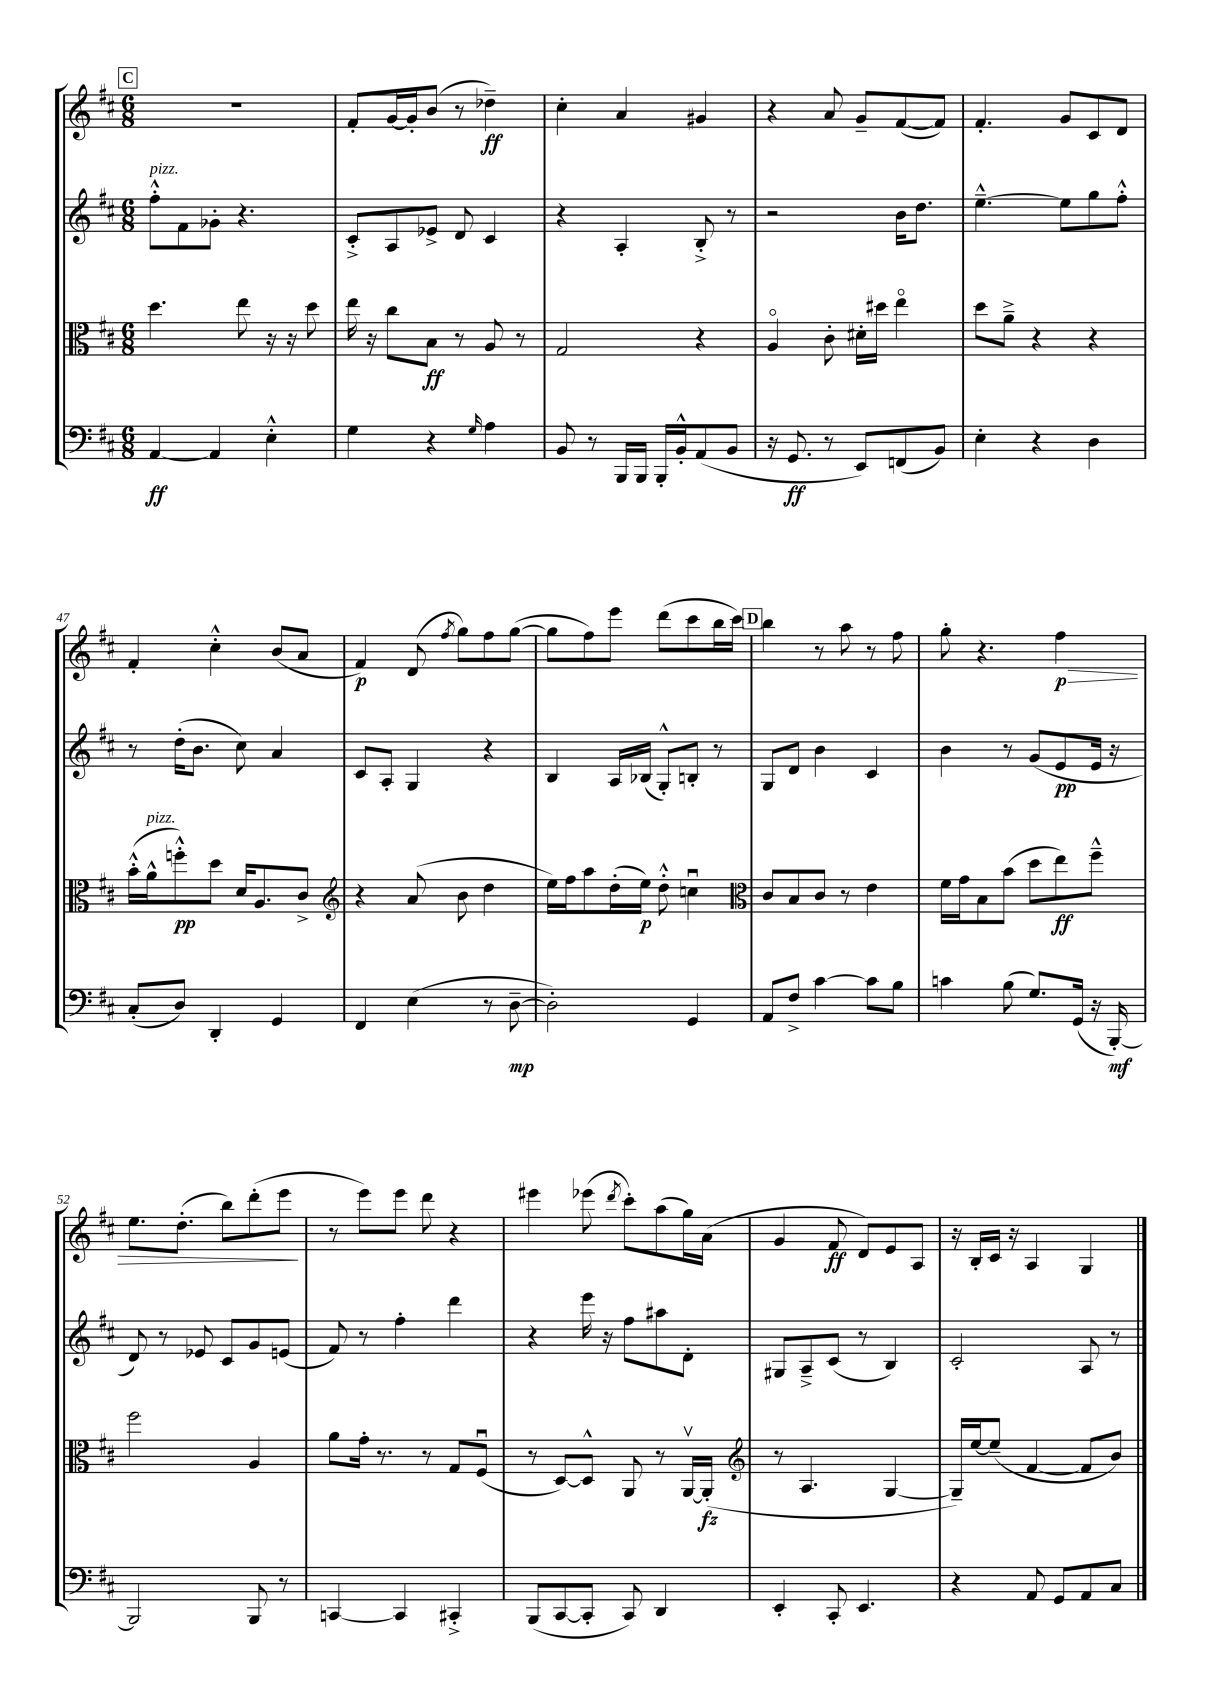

**kern	**kern	**kern	**kern
*staff4	*staff3	*staff2	*staff1
*clefF4	*clefC3	*clefG2	*clefG2
*k[f#c#]	*k[f#c#]	*k[f#c#]	*k[f#c#]
*M6/8	*M6/8	*M6/8	*M6/8
[4AA	4.dd	8ff#'^^	2.r
.	.	8f#	.
4AA]	.	8g-'	.
.	8ee	4.r	.
4E'^^	16r	.	.
.	16r	.	.
.	8dd	.	.
=	=	=	=
4G	16ee	8c#'^	8f#'
.	16r	.	.
.	8cc#	8A	[16g
.	.	.	16g']
4r	8B	8e-^	(8b
.	8r	8d	8r
16qqG	.	.	.
4A	8A	4c#	4dd-~)
.	8r	.	.
=	=	=	=
8BB	2G	4r	4cc#'
8r	.	.	.
16BBB	.	4A'	4a
16BBB	.	.	.
16BBB'	.	.	.
16BB'^^	.	.	.
(8AA	4r	8B'^	4g#
8BB	.	8r	.
=	=	=	=
16r	4Ao	2r	4r
8.GG	.	.	.
8r	8c#'	.	8a
8EE)	16d#'	.	8g~
.	16dd#	.	.
(8FF	4eeo	16b	([8f#
.	.	8.dd	.
8BB)	.	.	8f#])
=	=	=	=
4E'	8dd	[4.ee~^^	4.f#'
.	8a~^	.	.
4r	4r	.	.
.	.	8ee]	8g
4D	4r	8gg	8c#
.	.	8ff#'^^	8d
=	=	=	=
(8C#'	(16b'^^	8r	4f#'
.	16a^^	.	.
8D)	8ff'^^)	(16dd'	.
.	.	8.b	.
4DD'	8dd	.	4cc#'^^
.	16d	8cc#)	.
.	8.A	.	.
4GG	.	4a	(8b
.	8c#^	.	8a
=	=	=	=
*	*clefG2	*	*
4FF#	4r	8c#	4f#)
.	.	8A'	.
(4E	(8a	4G	(8d
.	.	.	8qff#
.	8b	.	8gg)
8r	4dd	4r	8ff#
[8D~	.	.	([8gg
=	=	=	=
2D'])	16ee)	4B	8gg]
.	16ff#	.	.
.	8aa	.	8ff#)
.	(16dd'	16A	8eee
.	16ee)	(16B-	.
.	8dd'^^	8G'^^)	(8ddd
4GG	4ccu	8B'	8ccc#
.	.	8r	16bb
.	.	.	16ccc#)
=	=	=	=
*	*clefC3	*	*
8AA	8c#	8G	4bb
8F#^	8B	8d	.
[4c#	8c#	4b	8r
.	8r	.	8aa
8c#]	4e	4c#	8r
8B	.	.	8ff#
=	=	=	=
4c	16f#	4b	8gg'
.	16g	.	.
.	8B	.	4.r
(8B	(8b	8r	.
8.G)	8dd	(8g	.
.	8ee)	8e	4ff#
(16GG	.	.	.
16r	8ff#~^^	16e	.
[16BBB')	.	16r	.
=	=	=	=
2BBB]	2ff#	8d)	8.ee
.	.	8r	.
.	.	.	(8.dd'
.	.	8e-	.
.	.	8c#	8bb)
8BBB	4A	8g	(8ddd'
8r	.	(8e	8eee
=	=	=	=
[4CC	8a	8f#)	8r
.	16g'	8r	8eee)
.	8.r	.	.
4CC]	.	4ff#'	8eee
.	8r	.	8ddd
4CC#'^	8G	4ddd	4r
.	(8F#u	.	.
=	=	=	=
(8BBB	8r	4r	4eee#
[8CC#	[8D)	.	.
8CC#']	8D^^]	16eee	(8eee-
.	.	16r	.
.	.	.	8qddd
8CC#)	8AA	8ff#	8ccc#')
4DD	8r	8aa#	(8aa
.	[16AAv	8d'	16gg)
.	(16AA']	.	(16a
=	=	=	=
*	*clefG2	*	*
4EE'	8r	8G#	4g
.	4.A	8A~^	.
8CC#'	.	(8c#	8f#
4.EE	.	8r	8d)
.	[4G	4B)	8e
.	.	.	8A
=	=	=	=
4r	16G~])	2c#'	16r
.	[16ee	.	16B'
.	(8ee~]	.	16c#
.	.	.	16r
8AA	[4f#	.	4A
8GG	.	.	.
8AA	8f#]	8A	4G
8C#	8b)	8r	.
==	==	==	==
*-	*-	*-	*-
